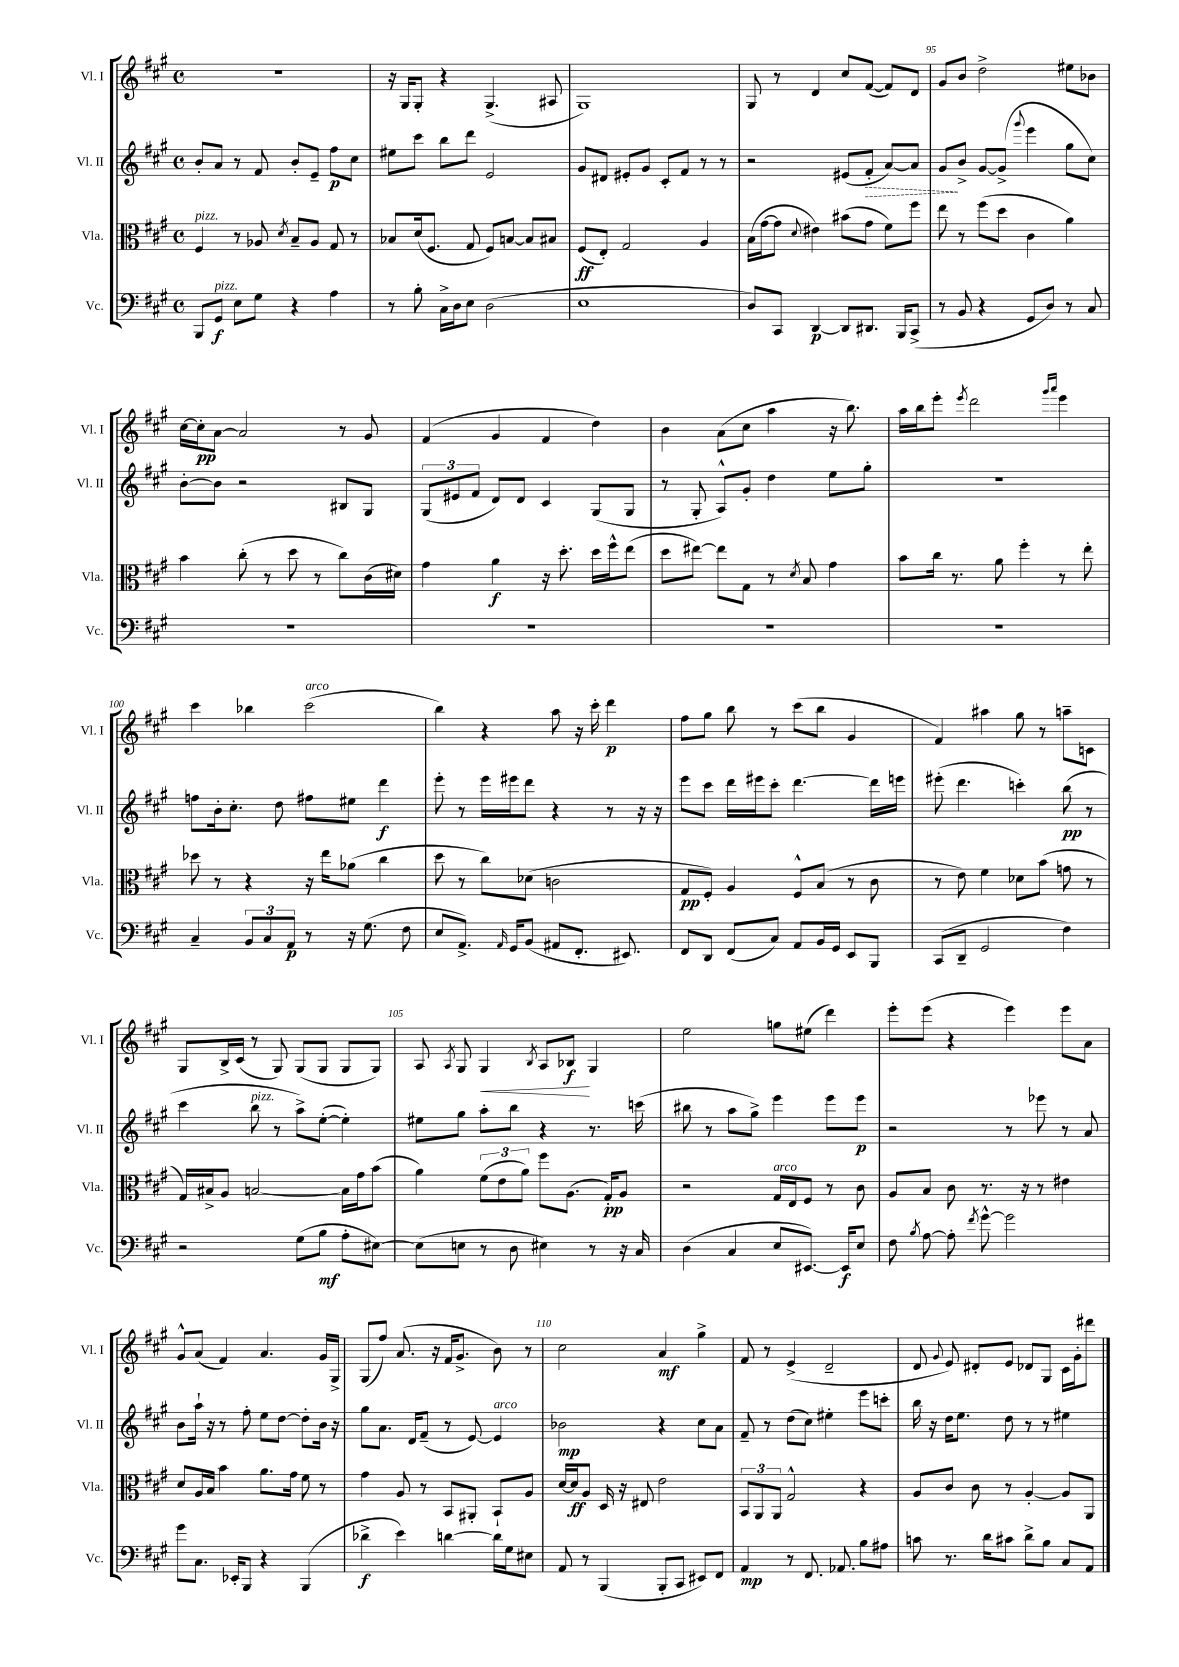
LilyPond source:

<<
\new StaffGroup <<
\new Staff = "s0" \with { instrumentName = "Vl. I" shortInstrumentName = "Vl. I" } {
    \clef treble \key a \major \defaultTimeSignature \time 4/4
    \autoBeamOff R1 |
    r16 gis16[ gis8]-. r4 gis4.->( ais8 |
    gis1) |
    gis8 r8 d'4 cis''8[ fis'8]~( fis'8[) d'8] |
    gis'8[ b'8] d''2-> eis''8[ bes'8] |
    cis''16[~ cis''16-.\pp a'8]~ a'2 r8 gis'8 |
    fis'4( gis'4 fis'4 d''4) |
    b'4 a'8[( cis''8] a''4 r16 b''8.) |
    a''16[ b''16 e'''8]-. \acciaccatura { e'''8 } d'''2 \grace { gis'''16[ a'''16] } e'''4 |
    cis'''4 bes''4 cis'''2^\markup { \italic "arco" }( |
    b''4) r4 a''8 r16 cis'''16-. d'''4\p |
    fis''8[ gis''8] b''8 r8 cis'''8[( b''8] gis'4 |
    fis'4) ais''4 gis''8 r8 a''8[-- c'8] |
    gis8[ b16-> cis'16]( r8 gis8) gis8[( gis8] gis8[ gis8]) |
    a8 \acciaccatura { a8 } gis8 gis4\< \acciaccatura { b8 } a8[ bes8]\f\! gis4 |
    e''2 g''8[ eis''8]( d'''4) |
    e'''8[-. e'''8]( r4 e'''4) e'''8[ a'8] |
    gis'8[-^ a'8]( fis'4) a'4. gis'16[ gis16]-> |
    gis8[( fis''8]) a'8.( r16 fis'16[ gis'8.]-> b'8) r8 |
    cis''2 a'4\mf gis''4-> |
    fis'8 r8 e'4->( d'2-- |
    d'8 \appoggiatura { gis'8 } e'8) dis'8[-. e'8] des'8[ gis8] cis'16[ gis'16-. dis'''8] \bar "|." |
}
\new Staff = "s1" \with { instrumentName = "Vl. II" shortInstrumentName = "Vl. II" } {
    \clef treble \key a \major \defaultTimeSignature \time 4/4
    \autoBeamOff b'8[-. a'8] r8 fis'8 b'8[-. e'8]-- fis''8[\p cis''8] |
    eis''8[ cis'''8] b''8[ d'''8] e'2 |
    gis'8[ dis'8] eis'8[-. gis'8] cis'8[-. fis'8] r8 r8 |
    r2 eis'8[( \once \override Hairpin.style = #'dashed-line fis'8]-.\> a'8[~) a'8] |
    gis'8[\! b'8]-> gis'8[~ gis'8]->( \appoggiatura { gis'''8 } e'''4 gis''8[ cis''8]) |
    b'8[~-. b'8] r2 bis8[ gis8] |
    \tuplet 3/2 { gis8[( eis'8 fis'8] } d'8[) d'8] cis'4 gis8[( gis8] |
    r8 gis8-. a8[-^) gis'8]-. d''4 e''8[ gis''8]-. |
    R1 |
    f''8[ b'16-. cis''8.]-. d''8 fis''8[ eis''8] d'''4\f |
    e'''8-. r8 e'''16[ eis'''16 d'''8] r4 r8 r16 r16 |
    e'''8[ cis'''8] d'''16[ eis'''16 cis'''8]-. d'''4.~ d'''16[ e'''16] |
    eis'''8-.( d'''4. c'''4-.) b''8\pp( r8 |
    cis'''4 b''8^\markup { \italic "pizz." } r8 a''8[->) e''8]~-.( e''4-.) |
    eis''8[ gis''8] a''8[-. b''8] r4 r8. c'''16( |
    bis''8 r8 a''8[ gis''8]->) e'''4 e'''8[ e'''8]\p |
    r2 r8 ees'''8 r8 a'8 |
    b'8[ a''16]-! r16 r8 fis''8-. e''8[ d''8]~ d''8[-. b'16] r16 |
    gis''8[ a'8.] d'16[ fis'8]--( r8 e'8~) e'4^\markup { \italic "arco" } |
    bes'2\mp r4 cis''8[ a'8] |
    fis'8-- r8 d''8[( cis''8]) eis''4-. e'''8[ c'''8]-. |
    b''16 r16 d''16[ e''8.] d''8 r8 r8 eis''4 \bar "|." |
}
\new Staff = "s2" \with { instrumentName = "Vla." shortInstrumentName = "Vla." } {
    \clef alto \key a \major \defaultTimeSignature \time 4/4
    \autoBeamOff fis4^\markup { \italic "pizz." } r8 aes8 \acciaccatura { d'8 } b8[-- aes8] gis8 r8 |
    bes8[ d'16( fis8.] gis8 fis8[) b8]~ b8[ bis8] |
    fis8[\ff( e8]-.) gis2 a4 |
    b16[( gis'16~ gis'8] \appoggiatura { d'8 } eis'4) bis'8[( gis'8] fis'8[) fis''8] |
    e''8 r8 fis''8[( d''8] cis'4 a'4) |
    b'4 cis''8-.( r8 d''8 r8 cis''8[) cis'16( dis'16]) |
    gis'4 a'4\f r16 d''8.-. d''16[ fis''16-^ e''8]( |
    d''8[ eis''8]~) eis''8[ gis8] r8 \acciaccatura { d'8 } b8 gis'4 |
    b'8[ cis''16] r8. a'8 fis''4-. r8 e''8-. |
    des''8 r8 r4 r16 e''16[ aes'8]( cis''4 |
    d''8 r8 cis''8[) des'8]( c'2 |
    gis8[\pp fis8]-.) a4 fis8[-^ b8]( r8 cis'8 |
    r8 e'8) fis'4 des'8[ b'8]( g'8 r8 |
    gis16[) bis16-> a8] b2~ b16[ gis'16 b'8]( |
    a'4) \tuplet 3/2 { fis'8[( e'8 a'8]) } fis''8[ a8.]( gis16[-.\pp) a8] |
    r2 gis16[^\markup { \italic "arco" } e16 fis8] r8 cis'8 |
    a8[ b8] cis'8 r8. r16 r8 eis'4 |
    d'8[ a16 b16] b'4 a'8.[ gis'16] fis'8 r8 |
    gis'4 a8 r8 b,8[ ais,8]-. b,8[-! a8] |
    d'16[~ d'16\ff a8] d16 r16 eis8 e'2 |
    \tuplet 3/2 { b,8[ a,8 a,8] } gis2-^ r4 |
    a8[ cis'8] cis'8 r8 a4~-. a8[ a,8] \bar "|." |
}
\new Staff = "s3" \with { instrumentName = "Vc." shortInstrumentName = "Vc." } {
    \clef bass \key a \major \defaultTimeSignature \time 4/4
    \autoBeamOff b,,8[ gis,8]\f^\markup { \italic "pizz." } e8[ gis8] r4 a4 |
    r8 b8-. cis16[-> d16 e8] d2( |
    e1 |
    d8[) cis,8] d,4~\p d,8[ dis,8.] b,,16[ cis,8]->( |
    r8 b,8 r4 gis,8[ d8]) r8 cis8 |
    R1 |
    R1 |
    R1 |
    R1 |
    cis4-- \tuplet 3/2 { b,8[ cis8 a,8]\p } r8 r16 gis8.( fis8 |
    e8[ a,8.]->) \grace { a,16 } gis,16[ b,8]( ais,8[ fis,8.]-. eis,8.) |
    fis,8[ d,8] fis,8[( cis8]) a,8[ b,16 gis,16] e,8[ b,,8] |
    cis,8[( d,8]-- gis,2 fis4) |
    r2 gis8[( b8]\mf a8[-. eis8]~) |
    eis8[( e8] r8 d8 eis4) r8 r16 cis16 |
    d4( cis4 e8[ eis,8.]~) eis,16[\f e8] |
    fis8 \acciaccatura { b8 } a8~ a8-. \acciaccatura { fis'8 } gis'8~-^ gis'2 |
    gis'8[ cis8.] ees,16[-. b,,8] r4 b,,4( |
    des'4->\f e'4) d'4~ d'16[ gis16 eis8] |
    a,8 r8 b,,4( b,,8[-. cis,8] eis,8[) fis,8] |
    a,4\mp r8 fis,8. aes,8. b8[ ais8] |
    c'8 r8. d'16[ cis'8] d'8[-> b8] cis8[ a,8] \bar "|." |
}
>>
>>
\layout { \context { \Score currentBarNumber = #91 \override BarNumber.break-visibility = ##(#f #t #t) barNumberVisibility = #(every-nth-bar-number-visible 5) } }
